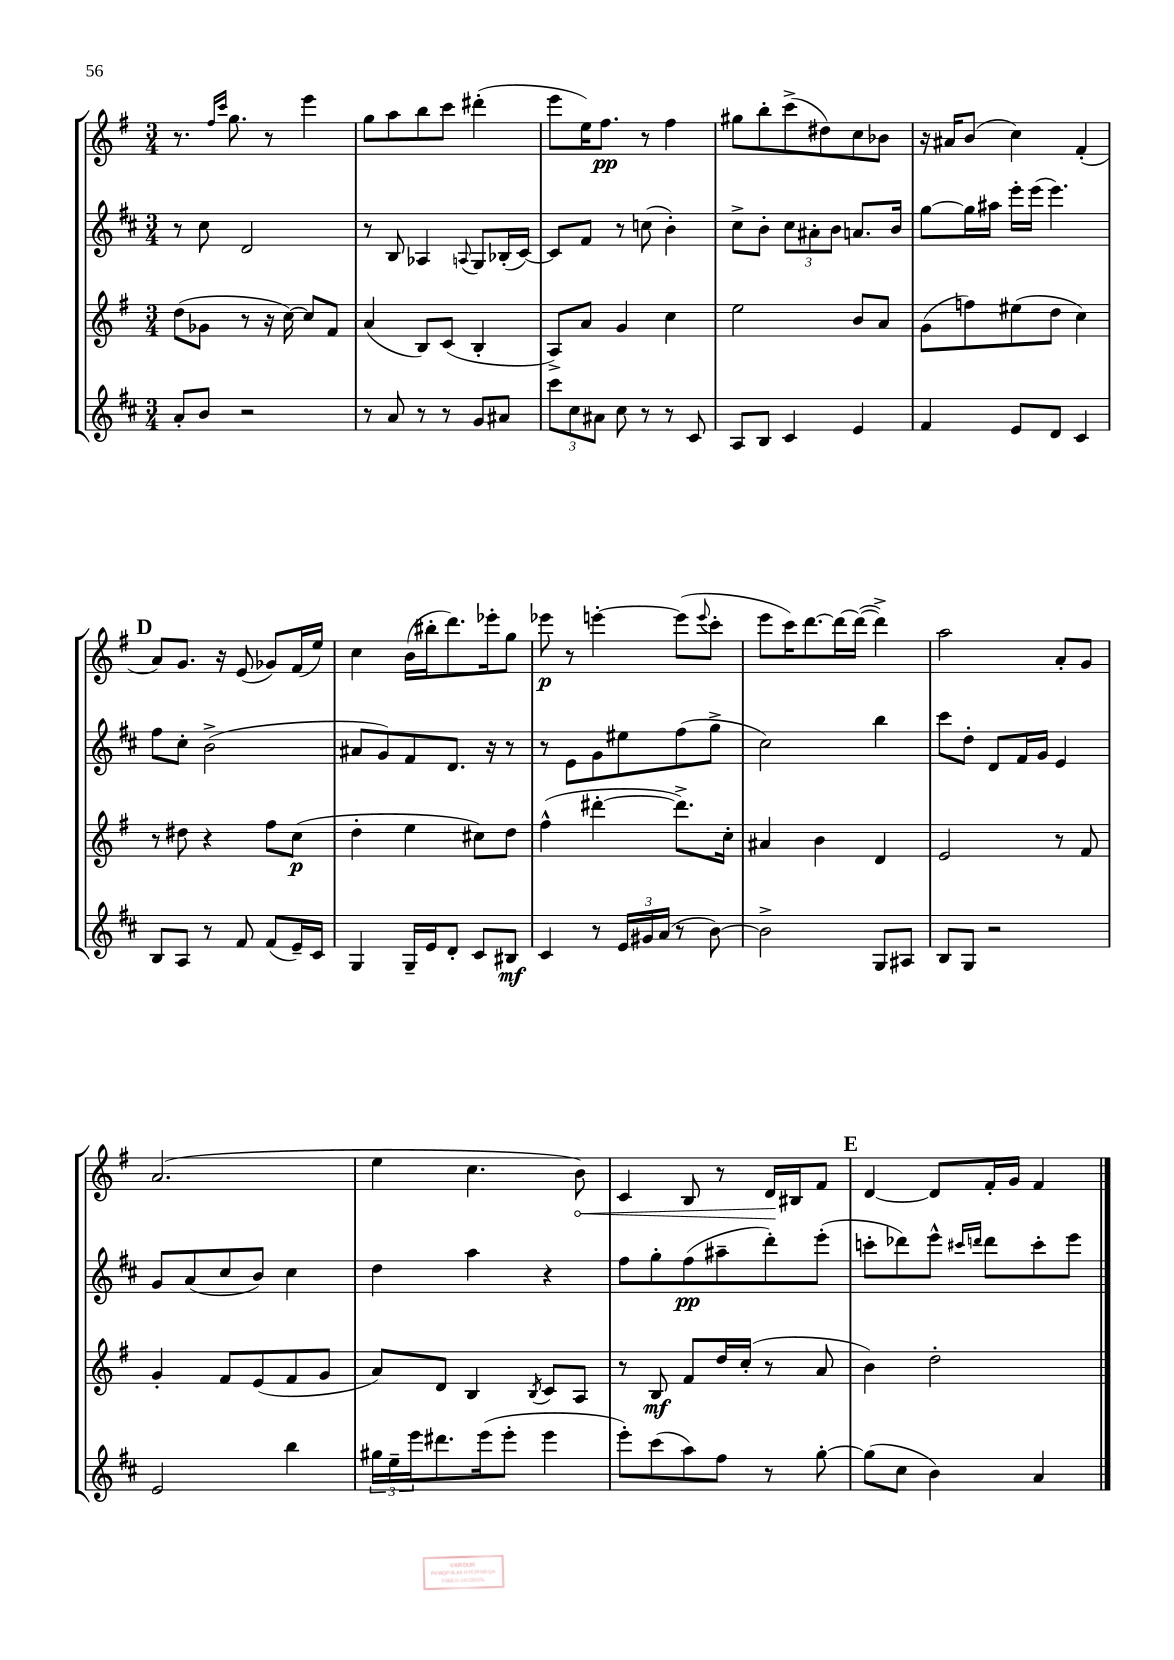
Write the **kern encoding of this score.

**kern	**kern	**kern	**kern
*staff4	*staff3	*staff2	*staff1
*clefG2	*clefG2	*clefG2	*clefG2
*k[f#c#]	*k[f#]	*k[f#c#]	*k[f#]
*M3/4	*M3/4	*M3/4	*M3/4
8a'	(8dd	8r	8.r
8b	8g-	8cc#	.
.	.	.	16qqff#
.	.	.	16qqccc
.	.	.	8.gg
2r	8r	2d	.
.	16r	.	8r
.	[16cc)	.	.
.	8cc]	.	4eee
.	8f#	.	.
=	=	=	=
8r	(4a	8r	8gg
8a	.	8B	8aa
8r	8B)	4A-	8bb
8r	(8c	.	8ccc
.	.	8qqA	.
8g	4B'	8G	(4ddd#'
8a#	.	(16B-'	.
.	.	[16c#)	.
=	=	=	=
12ccc#	8A^)	8c#]	8eee
12cc#	.	.	.
.	8a	8f#	16ee)
12a#	.	.	.
.	.	.	8.ff#
8cc#	4g	8r	.
8r	.	(8cc	8r
8r	4cc	4b')	4ff#
8c#	.	.	.
=	=	=	=
8A	2ee	8cc#^	8gg#
8B	.	8b'	8bb'
4c#	.	12cc#	(8ccc^
.	.	12a#'	.
.	.	.	8dd#)
.	.	12b	.
4e	8b	8.a	8cc
.	8a	.	8b-
.	.	16b	.
=	=	=	=
4f#	(8g	[8gg	16r
.	.	.	16a#
.	8ff)	16gg]	(8b
.	.	16aa#	.
8e	(8ee#	16eee'	4cc)
.	.	(16eee	.
8d	8dd	4.eee)	.
4c#	4cc)	.	(4f#'
=	=	=	=
8B	8r	8ff#	8a)
8A	8dd#	8cc#'	8.g
8r	4r	(2b^	.
.	.	.	16r
8f#	.	.	(8e
(8f#	8ff#	.	8g-)
16e~)	(8cc	.	(16f#
16c#	.	.	16ee)
=	=	=	=
4G	4dd'	8a#	4cc
.	.	8g)	.
16G~	4ee	8f#	(16b
16e	.	.	16bb#'
8d'	.	8.d	8.ddd)
8c#	8cc#)	.	.
.	.	16r	16eee-'
8B#	8dd	8r	8gg
=	=	=	=
4c#	(4ff#^^	8r	8eee-
.	.	8e	8r
8r	[4ddd#'	8g	[4eee'
24e	.	8ee#	.
24g#	.	.	.
(24a	.	.	.
8r	8.ddd#^])	(8ff#	(8eee]
.	.	.	8qqeee
[8b)	.	8gg^	8ccc'
.	16cc'	.	.
=	=	=	=
2b^]	4a#	2cc#)	8eee
.	.	.	16ccc)
.	.	.	[8.ddd
.	4b	.	.
.	.	.	16ddd_
.	.	.	(16ddd_
8G	4d	4bb	4ddd^])
8A#	.	.	.
=	=	=	=
8B	2e	8ccc#	2aa
8G	.	8dd'	.
2r	.	8d	.
.	.	16f#	.
.	.	16g	.
.	8r	4e	8a'
.	8f#	.	8g
=	=	=	=
2e	4g'	8g	(2.a
.	.	(8a	.
.	8f#	8cc#	.
.	(8e	8b)	.
4bb	8f#	4cc#	.
.	8g	.	.
=	=	=	=
24gg#	8a)	4dd	4ee
24ee~	.	.	.
24eee	.	.	.
8.ddd#	8d	.	.
.	4B	4aa	4.cc
(16eee	.	.	.
8eee'	.	.	.
.	8qB	.	.
4eee	8c	4r	.
.	8A	.	8b)
=	=	=	=
8eee')	8r	8ff#	4c
(8ccc#	8B	8gg'	.
8aa)	8f#	(8ff#	8B
8ff#	16dd	8aa#~	8r
.	(16cc'	.	.
8r	8r	8ddd')	16d
.	.	.	16B#
[8gg'	8a	(8eee'	8f#
=	=	=	=
(8gg]	4b)	8ccc'	[4d
8cc#	.	8ddd-)	.
4b)	2dd'	8eee^^	8d]
.	.	16qqccc#	.
.	.	16qqddd	.
.	.	8ddd	16f#'
.	.	.	16g
4a	.	8ccc#'	4f#
.	.	8eee	.
==	==	==	==
*-	*-	*-	*-
